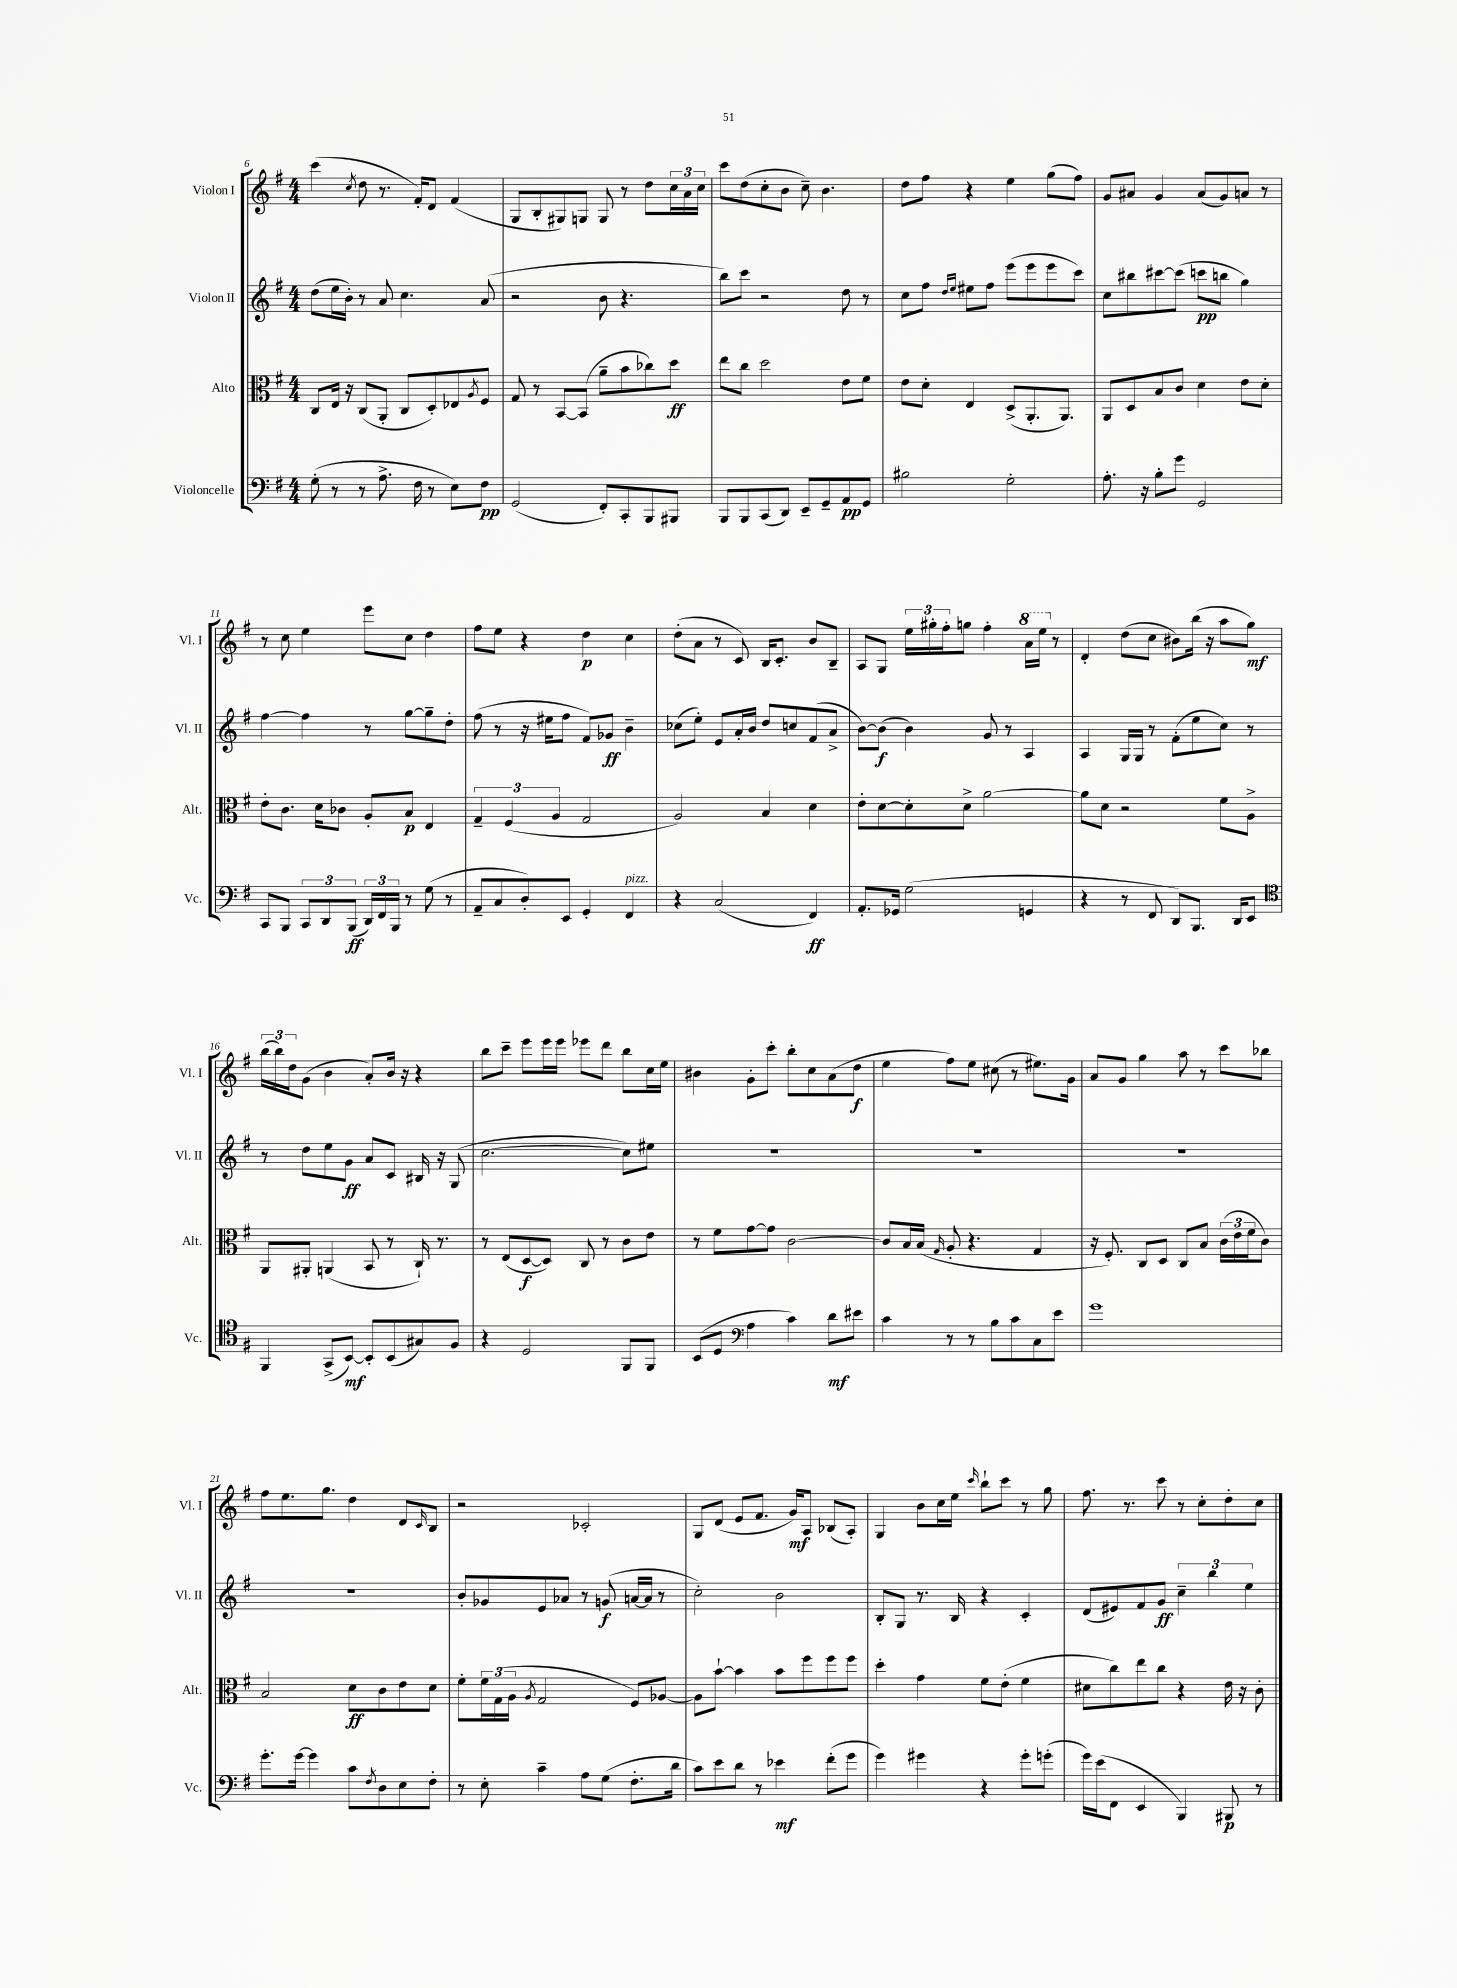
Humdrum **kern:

**kern	**kern	**kern	**kern
*staff4	*staff3	*staff2	*staff1
*clefF4	*clefC3	*clefG2	*clefG2
*k[f#]	*k[f#]	*k[f#]	*k[f#]
*M4/4	*M4/4	*M4/4	*M4/4
(8G'	8C	(8dd	(4ccc
8r	16E	16ee	.
.	16r	16b')	.
.	.	.	8qcc
8r	(8C	8r	8dd
8.A^	8AA'	8a	8.r
.	8C	4.cc	.
16F#	.	.	16f#')
8r	8D')	.	8d
8E)	8E-	.	(4f#
.	8qA	.	.
8F#	8F#	(8a	.
=	=	=	=
(2GG	8G	2r	8G
.	8r	.	8B'
.	[8BB	.	8G#)
.	(8BB]	.	8G
8FF#')	8a~	8b	8G
8CC'	8b	4.r	8r
8BBB	8cc-)	.	8dd
8BBB#	8dd	.	24cc
.	.	.	24a
.	.	.	24cc
=	=	=	=
8BBB	8ee	8bb)	8ccc
8BBB	8cc	8ccc	(8dd
(8CC	2dd	2r	8cc'
8DD)	.	.	8b
8EE~	.	.	8cc~)
8GG~	.	.	4.b
8AA	8e	8dd	.
8GG	8f#	8r	.
=	=	=	=
2B#	8e	8cc	8dd
.	8d'	8ff#	8ff#
.	.	16qqdd	.
.	.	16qqee	.
.	4E	8ee#	4r
.	.	8ff#	.
2G'	(8D^	(8eee	4ee
.	8.AA'	8eee	.
.	.	8eee	(8gg
.	8.AA)	.	.
.	.	8ccc)	8ff#)
=	=	=	=
8.A'	8AA	8cc	8g
.	8D	8bb#	8a#
16r	.	.	.
8B'	8B	[8ccc#	4g
8g	8c	(8ccc#]	.
2GG	4d	8ccc	(8a#
.	.	8bb	8g)
.	8e	4gg)	8a
.	8d'	.	8r
=	=	=	=
8CC	8e'	[4ff#	8r
8BBB	8.c	.	8cc
12CC	.	4ff#]	4ee
.	16d	.	.
12DD	.	.	.
.	8c-	.	.
(12BBB	.	.	.
24DD)	8A'	8r	8eee
24FF#	.	.	.
24BBB	.	.	.
8r	8B	[8gg	8cc
(8G	4E	8gg~]	4dd
8r	.	8dd'	.
=	=	=	=
8AA~	6G~	(8ff#	8ff#
8C	.	8r	8ee
.	(6F#	.	.
8D')	.	16r	4r
.	.	16ee#	.
.	6A	.	.
8EE	.	8ff#	.
4GG'	2G	8f#)	4dd
.	.	8g-	.
4FF#	.	4b~	4cc
=	=	=	=
4r	2A)	(8cc-	(8dd'
.	.	8ee')	8a
(2C	.	8e	8r
.	.	16a'	8c)
.	.	16b	.
.	4B	8dd	16B
.	.	.	8.c'
.	.	8cc	.
4FF#)	4d	(8f#	8b
.	.	8a^	8B~
=	=	=	=
8.AA'	8e'	[8b)	8A
.	[8d	(8b]	8G
16GG-	.	.	.
(2G	8d']	4b)	24ee
.	.	.	24gg#'
.	.	.	24ff#'
.	8d^	.	8gg
.	[2a	8g	4ff#'
.	.	8r	.
4GG	.	4A	16aa
.	.	.	16eee
.	.	.	8r
=	=	=	=
4r	8a]	4A	4d'
.	8d	.	.
8r	2r	16G	(8dd
.	.	16G	.
8FF#	.	8r	8cc
8DD)	.	(8f#'	8b#)
8.BBB	.	8ee	(16bb
.	.	.	16r
.	8f#	8cc)	8aa
16DD	.	.	.
8EE	8A^	8r	8gg)
=	=	=	=
*clefC4	*	*	*
4FF#	8AA	8r	(24bb
.	.	.	24bb)
.	.	.	24dd
.	8AA#'	8dd	(8g
(8GG^	(4AA	8ee	4b
[8BB)	.	8g	.
8BB']	8BB	8a	8a')
(8BB	8r	8c	16b
.	.	.	16r
8G#)	16C`)	16B#	4r
.	8.r	16r	.
8F#	.	(8G	.
=	=	=	=
4r	8r	[2.cc	8bb
.	(8E	.	8ccc~
2D	[8D	.	8eee
.	8D])	.	16eee
.	.	.	16eee
.	8C	.	8eee-
.	8r	.	8ddd
8FF#	8c	8cc])	8bb
8FF#	8e	8ee#	16cc
.	.	.	16ee
=	=	=	=
(8BB	8r	1r	4b#
8D	8f#	.	.
*clefF4	*	*	*
4A	[8g	.	8g'
.	8g]	.	8ccc'
4c)	[2c	.	8bb'
.	.	.	8cc
8d	.	.	(8a
8e#	.	.	8dd
=	=	=	=
4c	8c]	1r	4ee
.	16B	.	.
.	(16B	.	.
.	16qqG	.	.
8r	8A'	.	8ff#)
8r	4.r	.	8ee
8B	.	.	(8cc#
8c	.	.	8r
8C	4G	.	8.ee#)
8e	.	.	.
.	.	.	16g
=	=	=	=
1g	16r	1r	8a
.	8.F#')	.	.
.	.	.	8g
.	8C	.	4gg
.	8D	.	.
.	8C	.	8aa
.	8B	.	8r
.	(24c	.	8ccc
.	24e	.	.
.	24f#	.	.
.	8c)	.	8bb-
=	=	=	=
8.g'	2B	1r	8ff#
.	.	.	8.ee
[16g	.	.	.
4g]	.	.	.
.	.	.	8.gg
8c	8d	.	4dd
8qF#	.	.	.
8D	8c	.	.
8E	8e	.	8d
.	.	.	16qqc
8F#'	8d	.	8B
=	=	=	=
8r	8f#'	8b'	2r
8E'	24f#	8g-	.
.	(24G	.	.
.	24A	.	.
.	8qA	.	.
4c~	2G	8e	.
.	.	8a-	.
8A	.	8r	2c-'
(8G	.	(8g	.
8.F#'	8F#)	[16a	.
.	.	16a]	.
.	[8A-	8r	.
16d	.	.	.
=	=	=	=
8c)	8A-]	2cc')	8G
8e	[8b`	.	(8d
8d	4b]	.	8e
8r	.	.	8.f#
4e-	8b	2b	.
.	.	.	16g)
.	8ff#	.	8A
(8f#'	8ff#	.	(8B-
8g	8ff#	.	8A')
=	=	=	=
4g)	4dd'	8B'	4G
.	.	8G	.
4g#	4g	8.r	8b
.	.	.	16cc
.	.	16B	16ee
.	.	.	16qqccc
4r	8f#	4r	8bb`
.	(8e'	.	8ccc
8g#'	4f#	4c'	8r
(8g'	.	.	8gg
=	=	=	=
16g)	8d#	(8d	8.ff#
(16e	.	.	.
8FF#	8cc)	8e#)	.
.	.	.	8.r
4EE	8ee	8f#	.
.	8cc	8g	8ccc
4BBB)	4r	6cc~	8r
.	.	.	8cc'
.	.	6bb	.
8BBB#	16e	.	8dd'
.	16r	.	.
.	.	6ee	.
8r	8c'	.	8cc
==	==	==	==
*-	*-	*-	*-
